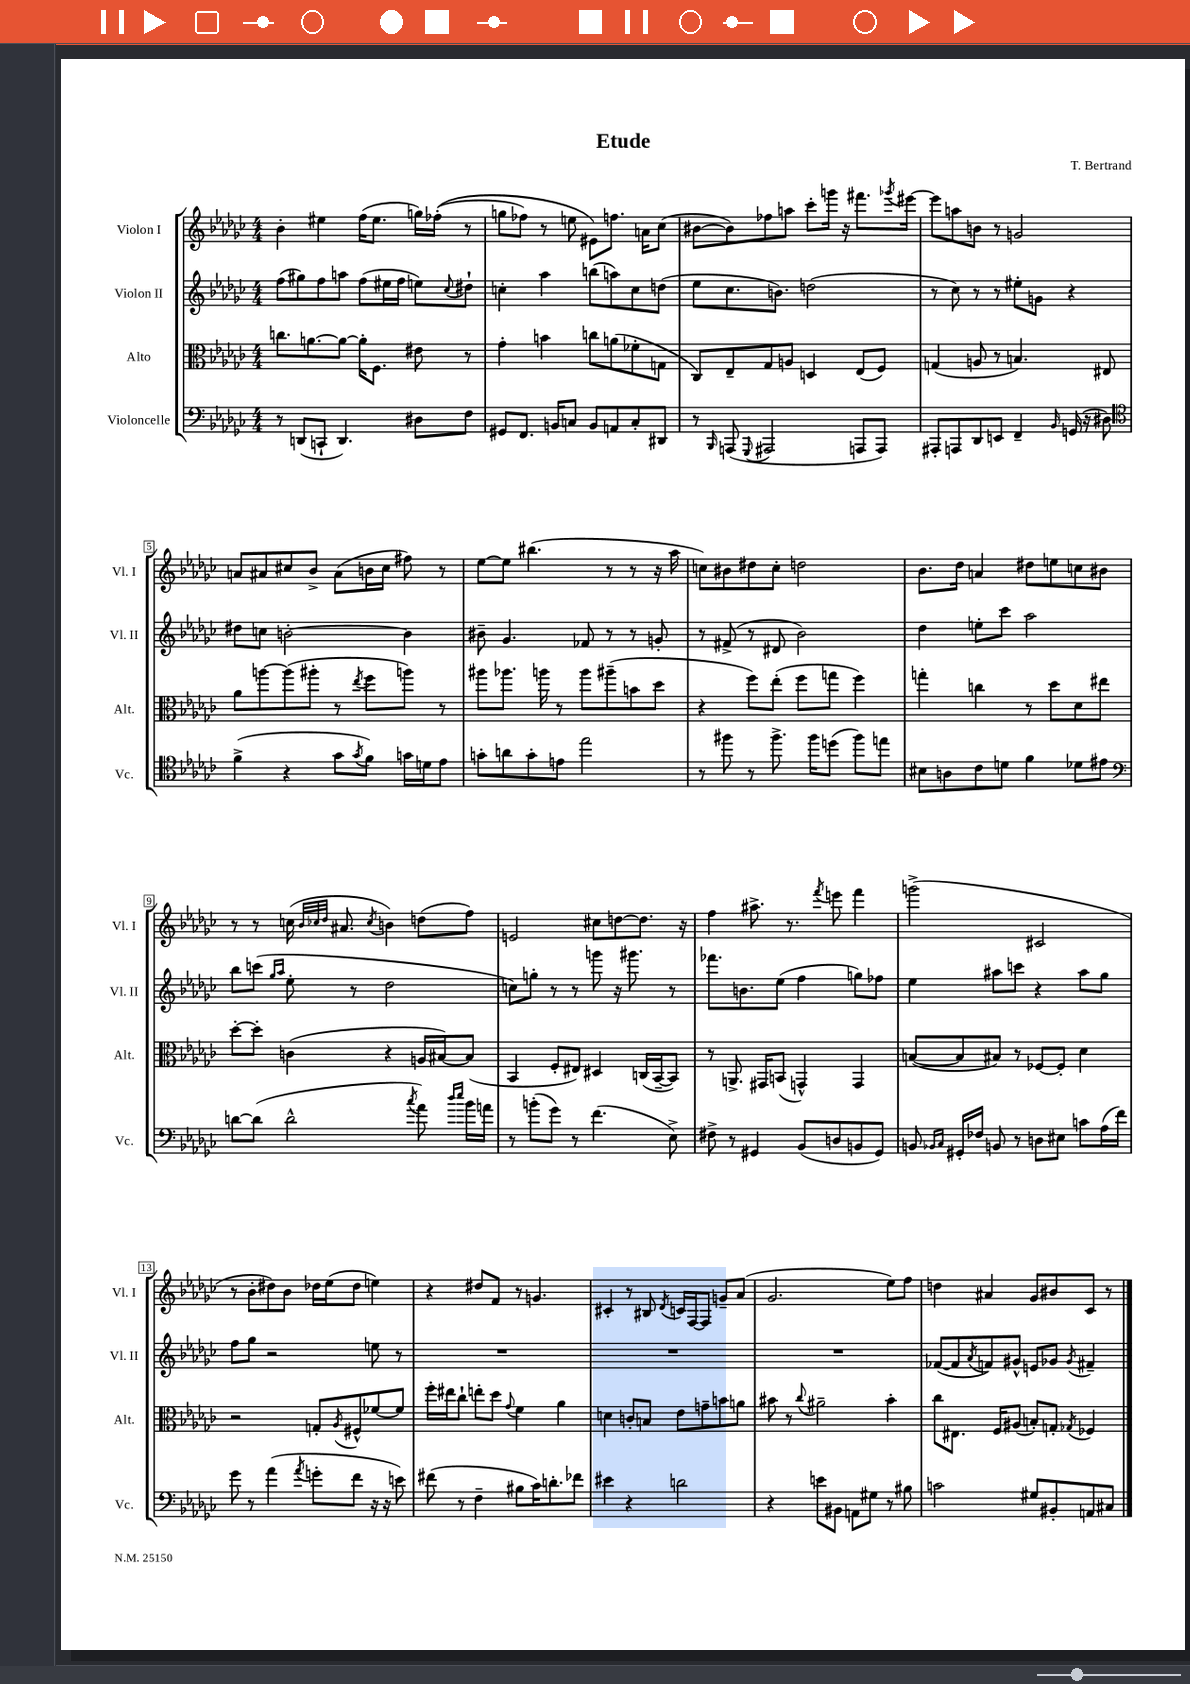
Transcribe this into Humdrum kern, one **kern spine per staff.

**kern	**kern	**kern	**kern
*staff4	*staff3	*staff2	*staff1
*clefF4	*clefC3	*clefG2	*clefG2
*k[b-e-a-d-g-c-]	*k[b-e-a-d-g-c-]	*k[b-e-a-d-g-c-]	*k[b-e-a-d-g-c-]
*M4/4	*M4/4	*M4/4	*M4/4
8r	8.cc\L	(8ff\L	4b-'\
(8DD/L	.	8gg#\)	.
.	[8.a\	.	.
8CC`/J	.	8ff\	4ee#\
4.DD/)	8a\_J	8aa\J	.
.	16a'\]LK	(8ff\L	(16ff\LK
.	8.F\J	.	8.ee#\J
.	.	16ee#\L	.
.	.	16ff\JJ	.
8D#\L	8e#\	8ee\L)	16gg\LL)
.	.	.	&((16ff-'\JJ
.	.	8qqcc-/	.
8F\J	8r	8dd#`\J	8r
=	=	=	=
8GG#/L	4g-'\	4cc'\	8gg\L
8.FF/J	.	.	8ff-\J)
.	4b\	4aa-\	8r
16BB/LK	.	.	.
8C/J	.	.	8ee\
8BB/L	8cc\L	(8bb\L	8e#\L&)
8AA/	(8a\	8aa\)	8.ff\J
8C'/	8f-'\	8cc\	.
.	.	.	16a\LK
8DD#/J	8G\J	(8dd\J	(8cc-\J
=	=	=	=
8r	8C-/L)	8ee-\L	[8b#\L
16qqBBB-/	.	.	.
(8AAA/	8E-~/	8.cc-\	8b#\])
8qqGGG-/	.	.	.
2AAA#/	8G-/	.	8ff-\
.	.	8.b\J)	.
.	8A/J	.	8aa\J
.	4D/	(2dd\	8ccc-'\L
.	.	.	16ggg\Jk
.	.	.	16r
8AAA/L	(8E-/L	.	8.fff#\L
8AAA/J)	8F/J)	.	.
.	.	.	8qggg-/
.	.	.	[16eee#\Jk
=	=	=	=
8AAA#'/L	(4G/	8r	8eee#\]L
8AAA/	.	8cc-\)	8aa\
8DD-/	8A/	8r	8b\J
8EE/J	8r	8r	8r
4FF~/	4.B/)	8ee#'\L	2g/
.	.	8g\J	.
16qqBB-/	.	.	.
(16GG/	.	4r	.
16r	.	.	.
8D#\)	8E#/	.	.
=	=	=	=
*clefC4	*	*	*
(4f^\	8a-\L	8dd#\L	8a/L
.	[8aa\	8cc\J	8a#/
4r	(8aa\]	[2b'\	8cc#/
.	8aa#'\J	.	8b-^/J
8g-\L	8r	.	(8a#\L
8qg-/	8qee-/	.	.
8f\J)	8ff\L	.	16b\L
.	.	.	16cc#\JJ
16g\LL	8aa\J)	4b\]	8ff#\)
16d\J	.	.	.
8e-\J	8r	.	8r
=	=	=	=
8g'\L	8aa#\L	8b#~\	[8ee-\L
8a\	8.aa-\J	4.g-/	8ee-\]J
8g'\	.	.	(4.bb#\
.	16aa\	.	.
8e\J	8r	.	.
2ee-\	8aa\L	8f-/	.
.	(8aa#~\	8r	8r
.	8b\	8r	8r
.	8dd-\J	8g'/	16r
.	.	.	16aa-\
=	=	=	=
8r	4r	8r	8cc\L)
8ff#\	.	(8f#^/	8b#\
8r	8ff\L)	8r	8dd#\
8.ff#^\	(8ee-'\J	8d#/	8cc'\J
.	8ff\L	2b-\)	2dd\
16ff#\LK	.	.	.
(8dd\J	8gg\J	.	.
8ff#\L)	4ff\)	.	.
8ee\J	.	.	.
=	=	=	=
8B#\L	4gg'\	4dd-\	8.b-\L
8A\	.	.	.
.	.	.	16dd-\Jk
8c-\	4cc\	8ee'\L	4a/
8d\J	.	8ccc-\J	.
4f\	8r	2aa-\	8dd#\L
.	8dd-\L	.	8ee\
8d-\L	8d-\	.	8cc\
8e#\J	8ee#\J	.	8b#\J
=	=	=	=
*clefF4	*	*	*
[8d\L	[8dd-'\L	8bb-\L	8r
(8d\]J	8dd-'\]J	(8ccc\J	8r
.	.	16qqgg-/LL	.
.	.	16qqaa-/JJ	.
2d^^\	(4c\	8ee-'\	(16cc\
.	.	.	32qqb-/LLL
.	.	.	32qqcc-/
.	.	.	32qqdd-/JJJ
.	.	.	8.a#/
.	.	8r	.
.	.	.	8qcc-/
.	4r	2dd-\	4b\)
8qcc-/	.	.	.
8a-\)	16A/LL	.	(8dd\L
.	[16B#/J)	.	.
16qqdd-/LL	.	.	.
16qqee-/JJ	.	.	.
16b-\LL	(8B#/]J	.	8ff\J)
16a\JJ	.	.	.
=	=	=	=
8r	4BB-/	8cc\L)	2e/
(8b'\L	.	8gg'\J	.
8g-\J)	8F'/L	8r	.
8r	8E#/J)	8r	.
(4.f\	4D#/	8ggg\	8cc#\L
.	.	16r	[8dd\
.	.	8.ggg#\	.
.	(16C/LL	.	8.dd\]J
.	[16BB-~/J	.	.
8E-^\)	8BB-/]J)	8r	.
.	.	.	16r
=	=	=	=
8F#^\	8r	8.fff-\L	4ff\
8r	8.AA^/	.	.
.	.	8.b\	.
4GG#/	.	.	8.aa#^\
.	16GG#/LK	.	.
.	(8BB/J	(8ee-\J	.
.	.	.	8.r
(8BB-/L	4GG^^/)	4ff\	.
.	.	.	8qfff/
8D/	.	.	8eee\
8BB/	4GG/	8gg\L)	4fff\
8GG#/J)	.	8ff-\J	.
=	=	=	=
8BB/	([8B/L	4ee-\	(2ggg^\
16qqBB-/LL	.	.	.
16qqC-/JJ	.	.	.
16GG#'/LL	8B/]	.	.
16F-/JJ	.	.	.
8BB/	8B#/J)	8aa#\L	.
8r	8r	8ccc\J	.
8D\L	[8F-/L	4r	2c#/
8E#\J	8F-'/]J	.	.
8c\L	4d-\	8aa#\L	.
(16A-\L	.	8gg-\J	.
16f\JJ)	.	.	.
=	=	=	=
8g-\	2r	8ff\L	8r
8r	.	8gg-\J	8b-'\L
(4a-\	.	2r	8dd#\)
.	.	.	8b-\J
8qa-/	.	.	.
8g'\L	8G'/L	.	16dd-\LL
.	.	.	(16ee-\J
.	8qA-/	.	.
8f\J	8F#^^/	.	8dd-\J
16r	[8f-/	8ee\	4ee\)
16r	.	.	.
8e\)	8f-/]J	8r	.
=	=	=	=
(8f#\	16ff'\LL	1r	4r
.	16ee#\J	.	.
8r	8cc-`\J	.	.
4F~\	8ee'\L	.	8dd#/L
.	8dd-\J	.	8f/J
.	8qqg-/	.	.
8B#\L	4f\	.	8r
16c-\K)	.	.	4.g/
8.d'\	.	.	.
.	4a-\	.	.
8f-\J	.	.	.
=	=	=	=
4e#\	4d\	1r	4c#'/
4r	8c'/L	.	8r
.	8B/J	.	8B#/
.	.	.	8qd-/
2d\	8e-\L	.	16c/LL
.	.	.	[16F/J
.	8g~\	.	8F/]J
.	8b\	.	8g~/L
.	8a\J	.	(8a-/J
=	=	=	=
4r	8b#\	1r	2.g-/
.	8r	.	.
.	8qqcc-/	.	.
8e\L	2a#~\	.	.
8BB#\J	.	.	.
8AA\L	.	.	.
8G#\J	.	.	.
8r	4b#'\	.	8ee-\L)
8B#\	.	.	8ff\J
=	=	=	=
2c\	8cc-\L	([8f-/L	4dd\
.	8.E#\J	8f-/]	.
.	.	8qa-/	.
.	.	8f/)	4a#/
.	16F/LK	.	.
.	(8A#/J	8g#^^/J	.
8G#/L	8B'/L)	8e/L	8g-/L
8BB#'/	8G'/J	8g-/J	8b#/
.	8qG-/	8qg-/	.
8AA/	4F-/	4f#~/	8c-/J
8C#/J	.	.	8r
==	==	==	==
*-	*-	*-	*-
